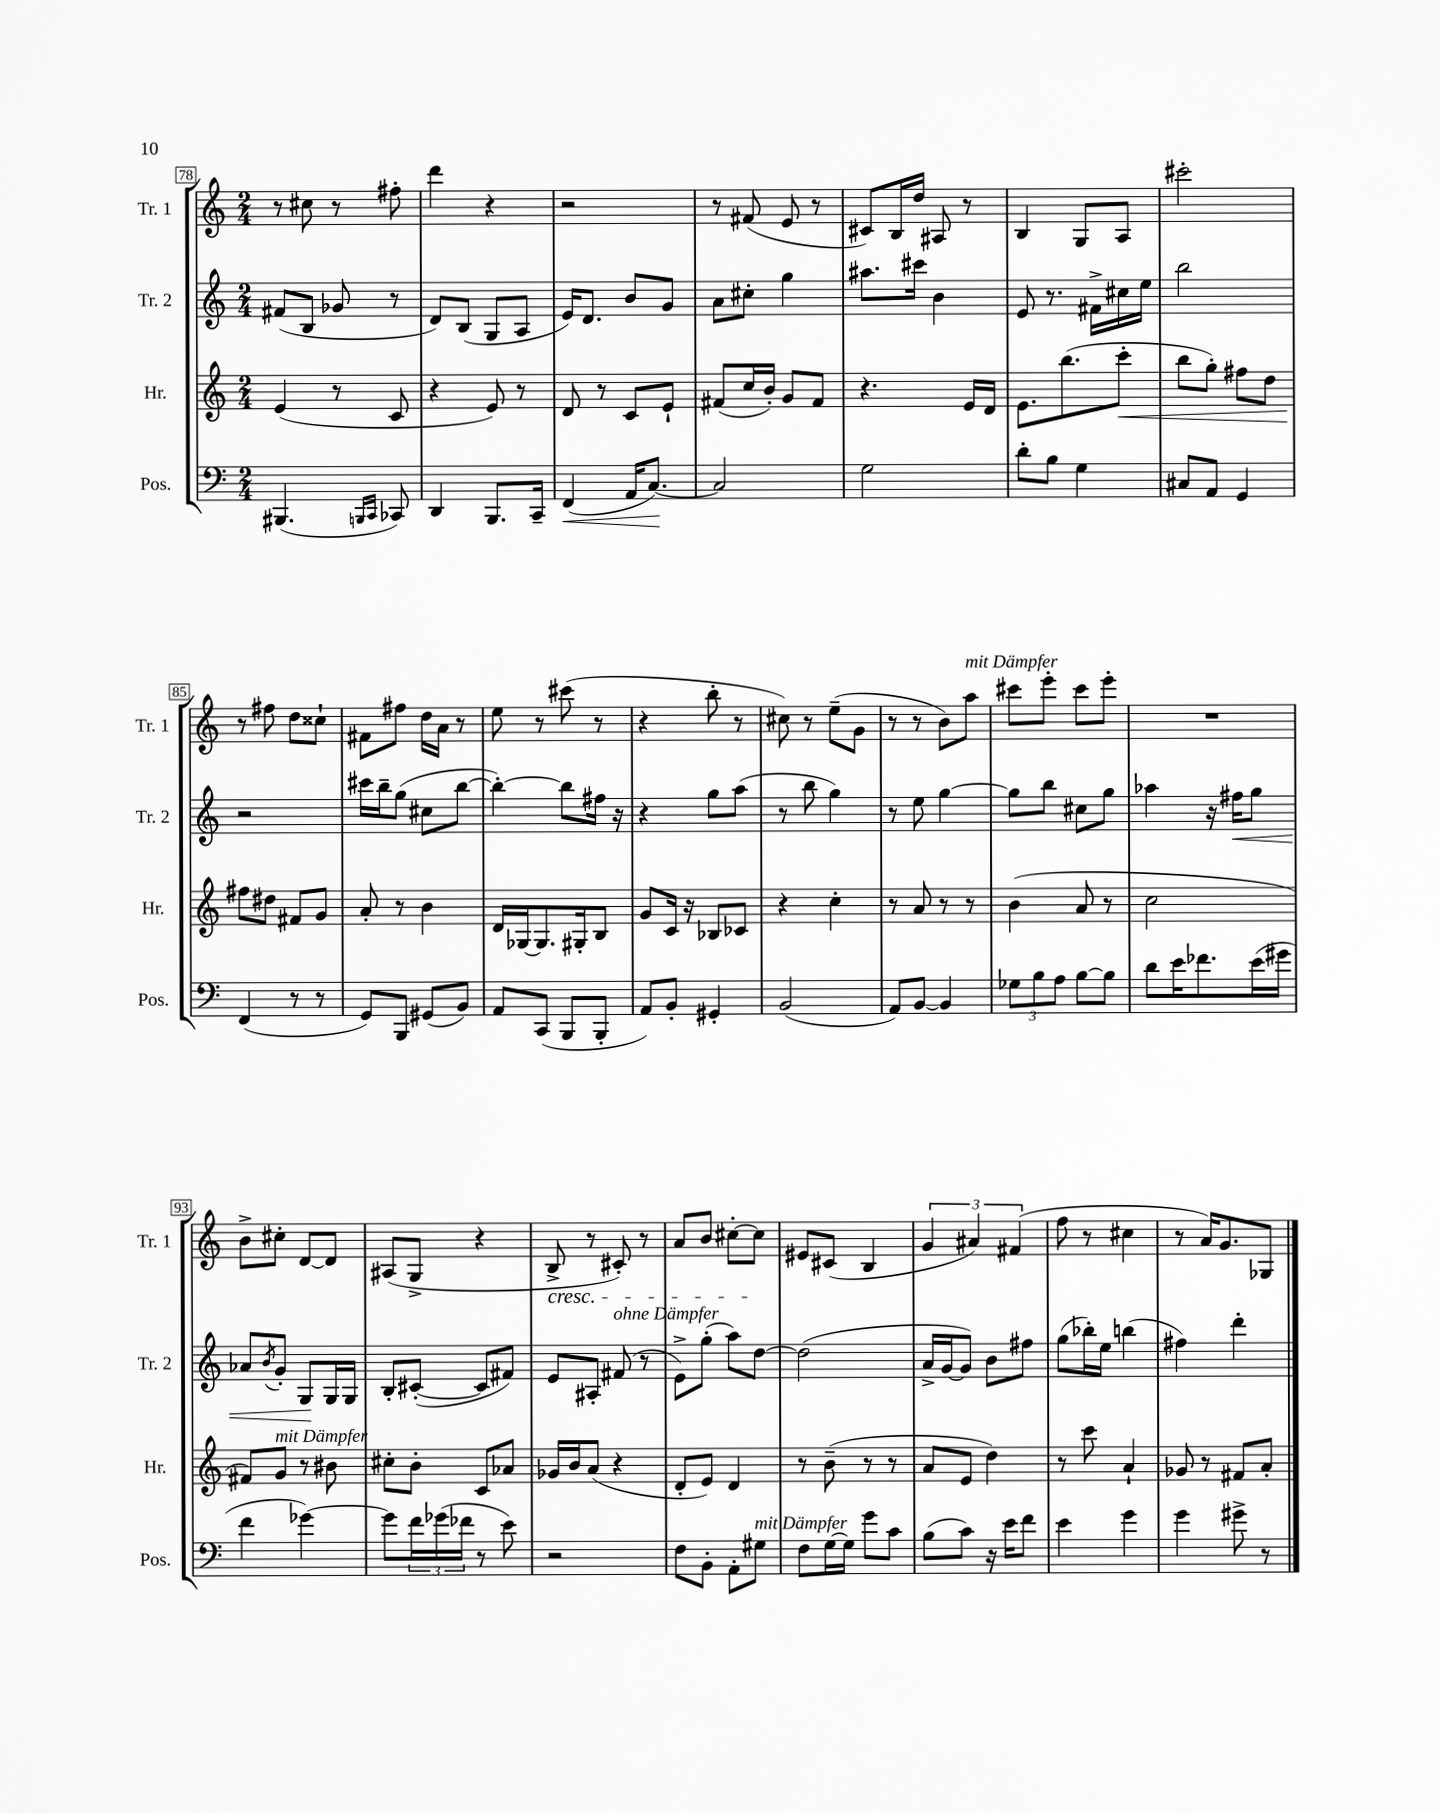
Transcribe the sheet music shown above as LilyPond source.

<<
\new StaffGroup <<
\new Staff = "s0" \with { instrumentName = "Tr. 1" shortInstrumentName = "Tr. 1" } {
    \clef treble \key c \major \numericTimeSignature \time 2/4
    r8 cis''8 r8 fis''8-. |
    d'''4 r4 |
    r2 |
    r8 fis'8( e'8 r8 |
    cis'8) b16 d''16 ais8 r8 |
    b4 g8 a8 |
    cis'''2-. |
    r8 fis''8 d''8 cisis''8-! |
    fis'8 fis''8 d''16 a'16 r8 |
    e''8 r8 cis'''8( r8 |
    r4 b''8-. r8 |
    cis''8) r8 e''8--( g'8 |
    r8 r8 b'8) a''8^\markup { \italic "mit Dämpfer" } |
    cis'''8 e'''8-. cis'''8 e'''8-. |
    R2 |
    b'8-> cis''8-. d'8~ d'8 |
    ais8( g8-> r4 |
    b8->\cresc r8 cis'8-.) r8 |
    a'8 b'8 cis''8~-. cis''8\! |
    eis'8 cis'8( b4 |
    \tuplet 3/2 { g'4 ais'4) fis'4( } |
    f''8 r8 cis''4 |
    r8 a'16) g'8. ges8 \bar "|." |
}
\new Staff = "s1" \with { instrumentName = "Tr. 2" shortInstrumentName = "Tr. 2" } {
    \clef treble \key c \major \numericTimeSignature \time 2/4
    fis'8( b8 ges'8 r8 |
    d'8) b8( g8 a8 |
    e'16) d'8. b'8 g'8 |
    a'8 cis''8-. g''4 |
    ais''8. cis'''16 b'4 |
    e'8 r8. fis'16-> cis''16 e''16 |
    b''2 |
    r2 |
    cis'''16 b''16-- g''8( cis''8 b''8~ |
    b''4~-.) b''8 fis''16 r16 |
    r4 g''8 a''8( |
    r8 b''8 g''4) |
    r8 e''8 g''4~ |
    g''8 b''8 cis''8 g''8 |
    aes''4 r16 fis''16\< g''8 |
    aes'8 \acciaccatura { b'8 } g'8-. g8\! g16 g16 |
    b8-. cis'8~-.( cis'8 fis'8) |
    e'8 ais8-. fis'8^\markup { \italic "ohne Dämpfer" }( r8 |
    e'8->) g''8-.( a''8) d''8~ |
    d''2( |
    a'16-> g'16~ g'8) b'8 fis''8 |
    g''8( bes''16-.) e''16 b''4( |
    fis''4) d'''4-. \bar "|." |
}
\new Staff = "s2" \with { instrumentName = "Hr." shortInstrumentName = "Hr." } {
    \clef treble \key c \major \numericTimeSignature \time 2/4
    e'4( r8 c'8 |
    r4 e'8) r8 |
    d'8 r8 c'8 e'8-! |
    fis'8( c''16 b'16-.) g'8 fis'8 |
    r4. e'16 d'16 |
    e'8. b''8.( c'''8-.\< |
    b''8 g''8-.) fis''8 d''8 |
    fis''8\! dis''8 fis'8 g'8 |
    a'8-. r8 b'4 |
    d'16 ges16~ ges8. gis16-. b8 |
    g'8 c'16 r16 bes8 ces'8 |
    r4 c''4-. |
    r8 a'8 r8 r8 |
    b'4( a'8 r8 |
    c''2 |
    fis'8) g'8^\markup { \italic "mit Dämpfer" } r8 bis'8 |
    cis''8-. b'8-. c'8 aes'8 |
    ges'16 b'16 a'8( r4 |
    d'8-. e'8) d'4 |
    r8 b'8--( r8 r8 |
    a'8 e'8 d''4) |
    r8 c'''8 a'4-! |
    ges'8 r8 fis'8 a'8-. \bar "|." |
}
\new Staff = "s3" \with { instrumentName = "Pos." shortInstrumentName = "Pos." } {
    \clef bass \key c \major \numericTimeSignature \time 2/4
    bis,,4.( \grace { b,,16 c,16 } ces,8) |
    d,4 b,,8. c,16-- |
    f,4\<( a,16 c8.~\!) |
    c2 |
    g2 |
    d'8-. b8 g4 |
    cis8 a,8 g,4 |
    f,4( r8 r8 |
    g,8) b,,8 gis,8( b,8) |
    a,8 c,8( b,,8 b,,8-. |
    a,8) b,8-. gis,4-. |
    b,2( |
    a,8) b,8~ b,4 |
    \tuplet 3/2 { ges8 b8 a8 } b8~ b8 |
    d'8 e'16 fes'8. e'16( gis'16 |
    f'4 ges'4~) |
    ges'8 \tuplet 3/2 { f'16 ges'16( fes'16 } r8 e'8) |
    r2 |
    f8 b,8-. a,8-. gis8^\markup { \italic "mit Dämpfer" } |
    f8 g16~ g16 g'8 c'8 |
    b8( c'8) r16 e'16 f'8 |
    e'4 g'4 |
    g'4 gis'8-> r8 \bar "|." |
}
>>
>>
\layout { \context { \Score currentBarNumber = #78 \override BarNumber.stencil = #(make-stencil-boxer 0.1 0.3 ly:text-interface::print) } }
